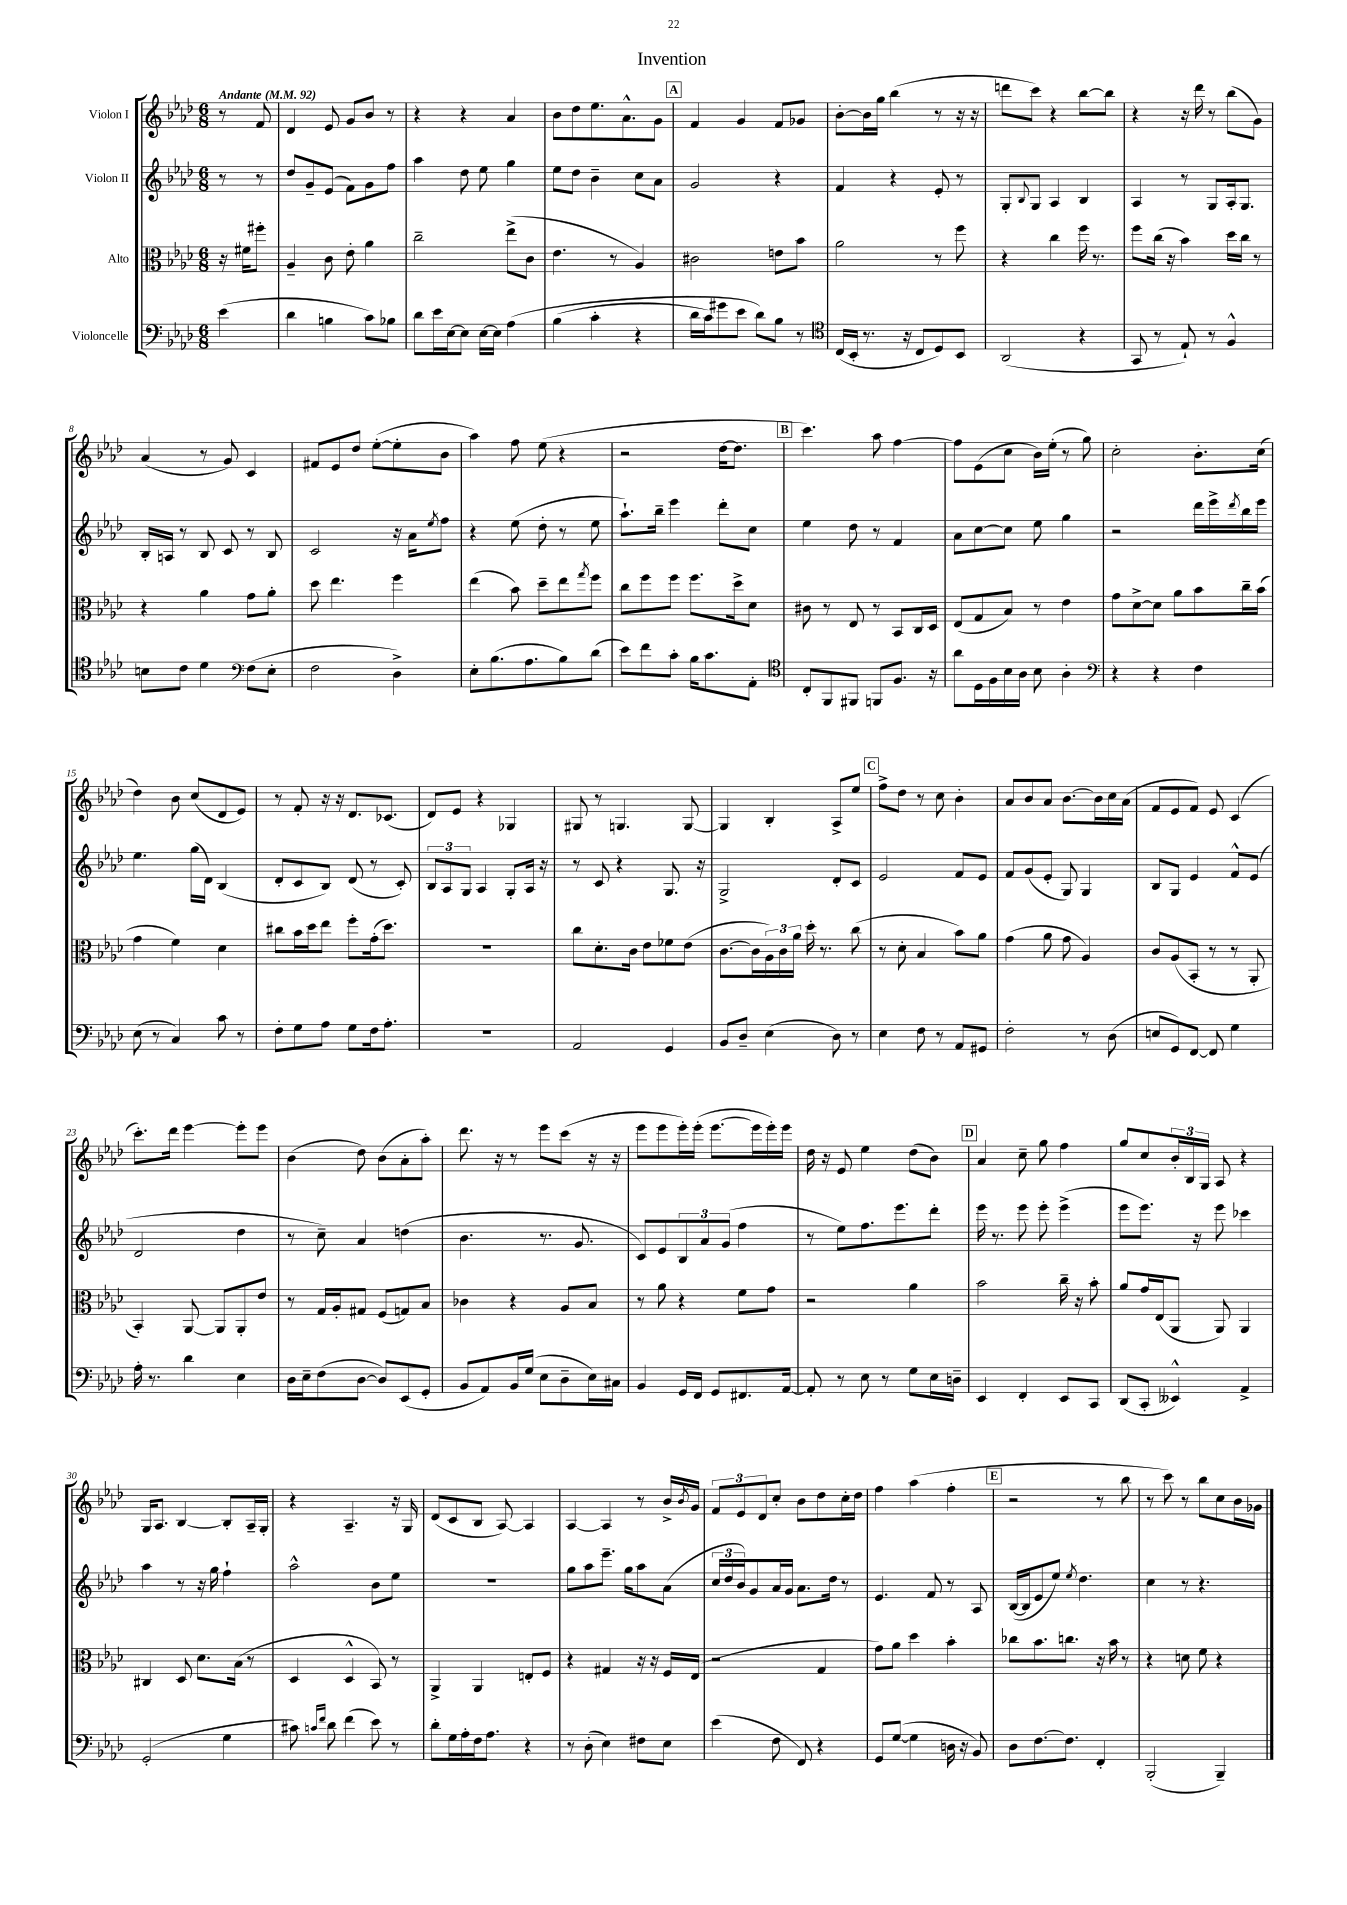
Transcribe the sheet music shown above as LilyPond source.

\header { title = "Invention" }
<<
\new StaffGroup <<
\new Staff = "s0" \with { instrumentName = "Violon I" } {
    \clef treble \key aes \major \numericTimeSignature \time 6/8 \partial 4 \tempo "Andante" 4 = 92
    r8 f'8 |
    des'4 ees'8 g'8 bes'8 r8 |
    r4 r4 aes'4 |
    bes'8 des''8 ees''8. aes'8.-^ g'8 |
    \mark \markup { \box "A" } f'4 g'4 f'8 ges'8 |
    bes'8~-. bes'16 g''16 bes''4( r8 r16 r16 |
    d'''8 c'''8) r4 bes''8~ bes''8 |
    r4 r16 des'''16 r8 bes''8( g'8) |
    aes'4( r8 g'8) c'4 |
    fis'8 ees'8 des''8 ees''8~-.( ees''8-. bes'8 |
    aes''4) f''8 ees''8( r4 |
    r2 des''16~ des''8. |
    \mark \markup { \box "B" } c'''4.) aes''8 f''4~ |
    f''8 ees'8( c''8 bes'16) ees''16-.( r8 g''8) |
    c''2-. bes'8.-. c''16( |
    des''4) bes'8 c''8( des'8 ees'8) |
    r8 f'8-. r16 r16 des'8. ces'8.( |
    des'8) ees'8 r4 ges4 |
    gis8 r8 g4. g8~ |
    g4 bes4-. aes8-> ees''8 |
    \mark \markup { \box "C" } f''8-> des''8 r8 c''8 bes'4-. |
    aes'8 bes'8 aes'8 bes'8.~ bes'16 c''16 aes'16( |
    f'8 ees'8 f'8) ees'8 c'4( |
    c'''8.-.) des'''16 ees'''4~ ees'''8-. ees'''8 |
    bes'4( des''8) bes'8( aes'8-. aes''8-.) |
    des'''8. r16 r8 ees'''8 c'''8( r16 r16 |
    ees'''8 ees'''8 ees'''16-.) ees'''16-.( ees'''8.~ ees'''16 ees'''16-.) ees'''16 |
    des''16 r16 ees'8 ees''4 des''8( bes'8) |
    \mark \markup { \box "D" } aes'4 c''8-- g''8 f''4 |
    g''8 c''8 \tuplet 3/2 { bes'16-. bes16 g16 } aes8 r4 |
    g16 aes8. bes4~ bes8-. aes16-- g16-. |
    r4 aes4.-- r16 g16 |
    des'8( c'8 bes8 aes8~) aes4 |
    aes4~ aes4 r8 bes'16-> \acciaccatura { bes'8 } g'16 |
    \tuplet 3/2 { f'8 ees'8 des'8 } c''8-. bes'8 des''8 c''16-. des''16 |
    f''4 aes''4( f''4-. |
    \mark \markup { \box "E" } r2 r8 bes''8 |
    r8 c'''8) r8 bes''8 c''8 bes'16 ges'16 \bar "|." |
}
\new Staff = "s1" \with { instrumentName = "Violon II" } {
    \clef treble \key aes \major \numericTimeSignature \time 6/8 \partial 4
    r8 r8 |
    des''8 g'8-- ees'8( f'8) g'8 f''8 |
    aes''4 des''8 ees''8 g''4 |
    ees''8 des''8 bes'4-- c''8 aes'8 |
    \mark \markup { \box "A" } g'2 r4 |
    f'4 r4 ees'8-. r8 |
    g8-. \appoggiatura { bes8 } g8 aes4 bes4 |
    aes4 r8 g8 aes16-. g8. |
    bes16-. a16 r8 bes8 c'8 r8 bes8 |
    c'2 r16 aes'16 \acciaccatura { ees''8 } f''8 |
    r4 ees''8( des''8-. r8 ees''8 |
    aes''8.-!) bes''16-- ees'''4 des'''8-. c''8 |
    \mark \markup { \box "B" } ees''4 des''8 r8 f'4 |
    aes'8 c''8~ c''8 ees''8 g''4 |
    r2 des'''16 ees'''16-> \acciaccatura { des'''8 } bes''16 ees'''16 |
    ees''4. g''16( des'16) bes4( |
    des'8-. c'8 bes8) des'8( r8 c'8-.) |
    \tuplet 3/2 { bes8 aes8 g8 } aes4 g8-. aes16 r16 |
    r8 c'8 r4 g8. r16 |
    g2-> des'8-. c'8 |
    \mark \markup { \box "C" } ees'2 f'8 ees'8 |
    f'8 g'8( ees'8-. g8) g4 |
    bes8 g8 ees'4 f'8-^ ees'8( |
    des'2 des''4 |
    r8 c''8--) aes'4 d''4( |
    bes'4. r8. g'8. |
    c'8) ees'8 \tuplet 3/2 { bes8 aes'8 g'8( } f''4 |
    r8 ees''8) f''8. ees'''8. des'''8-. |
    \mark \markup { \box "D" } ees'''16 r8. ees'''8 ees'''8-. ees'''4->( |
    ees'''8 ees'''8.) r16 ees'''8 ces'''4 |
    aes''4 r8 r16 g''16 f''4-! |
    aes''2-^ bes'8 ees''8 |
    R2. |
    g''8 aes''8 ees'''8.-- g''16 aes''8 aes'8( |
    \tuplet 3/2 { c''16 des''16 bes'16) } g'8 aes'16 g'16 aes'8. des''16 r8 |
    ees'4. f'8 r8 aes8 |
    \mark \markup { \box "E" } bes16~( bes16 ees'8 ees''8) \acciaccatura { ees''8 } des''4. |
    c''4 r8 r4. \bar "|." |
}
\new Staff = "s2" \with { instrumentName = "Alto" } {
    \clef alto \key aes \major \numericTimeSignature \time 6/8 \partial 4
    r16 fis'16 fis''8-. |
    aes4-- c'8 ees'8-. aes'4 |
    c''2-- ees''8->( c'8 |
    ees'4. r8 aes4) |
    \mark \markup { \box "A" } cis'2 e'8 bes'8 |
    aes'2 r8 f''8 |
    r4 c''4 f''16 r8. |
    f''8 c''16( r16 bes'4) des''16 c''16 r8 |
    r4 aes'4 g'8 aes'8-. |
    des''8 ees''4. f''4 |
    ees''4( bes'8) des''8-- ees''8 \acciaccatura { g''8 } f''8 |
    c''8 f''8 f''8 f''8. des''16-> des'8 |
    \mark \markup { \box "B" } cis'8 r8 ees8 r8 bes,8 c16 des16 |
    ees8( g8 bes8) r8 ees'4 |
    g'8 des'8~-> des'8 aes'8 bes'8 c''16-- bes'16( |
    g'4 f'4) des'4 |
    cis''8 bes'16 des''16 ees''8 f''8-. g'16-.( des''8.) |
    R2. |
    c''8 des'8.-. c'16 ees'8 fes'8 ees'8( |
    c'8.~ c'16 \tuplet 3/2 { aes16) c'16 aes'16 } des''16-. r8. c''8( |
    \mark \markup { \box "C" } r8 des'8-. bes4 bes'8) aes'8 |
    g'4( aes'8 g'8 aes4) |
    c'8 aes8( bes,8-. r8 r8 aes,8-. |
    bes,4-.) aes,8~ aes,8 aes,8-. ees'8 |
    r8 g16 aes16-. gis8 f8( g8) bes8 |
    ces'4 r4 aes8 bes8 |
    r8 aes'8 r4 f'8 g'8 |
    r2 aes'4 |
    \mark \markup { \box "D" } bes'2 c''16-- r16 bes'8-. |
    aes'8 g'16 ees16( aes,8 aes,8) aes,4 |
    cis4 des8 des'8. bes16( r8 |
    des4 des4-^ bes,8) r8 |
    aes,4-> aes,4 e8-. f8 |
    r4 gis4 r16 r16 f16 ees16( |
    r2 g4 |
    g'8) aes'8 des''4 bes'4-. |
    \mark \markup { \box "E" } ces''8 bes'8. c''8. r16 bes'16 r8 |
    r4 d'8 f'8 r4 \bar "|." |
}
\new Staff = "s3" \with { instrumentName = "Violoncelle" } {
    \clef bass \key aes \major \numericTimeSignature \time 6/8 \partial 4
    ees'4( |
    des'4 b4 c'8) bes8 |
    des'8 ees'16 ees16~ ees8 ees16~ ees16 aes4\( |
    bes4( c'4-. r4 |
    \mark \markup { \box "A" } des'16 c'16) gis'8 ees'8 des'8\) bes8 r8 |
    \clef tenor c16( bes,16-. r8. r16 c8 des8) bes,8 |
    aes,2( r4 |
    g,8 r8 ees8-!) r8 f4-^ |
    b8 c'8 des'4 \clef bass f8( ees8-. |
    f2 des4->) |
    ees8-. bes8.( aes8. bes8) des'8( |
    ees'8) f'8 c'8-. bes16 c'8. aes,8-. |
    \mark \markup { \box "B" } \clef tenor c8-. f,8 fis,8 f,8 f8. r16 |
    aes'8 des16 f16 bes16 aes16 bes8 aes4-. |
    \clef bass r4 r4 f4 |
    ees8( r8 c4) c'8 r8 |
    f8-. g8 aes8 g8 f16 aes8.-. |
    R2. |
    aes,2 g,4 |
    bes,8 des8-- ees4( des8) r8 |
    \mark \markup { \box "C" } ees4 f8 r8 aes,8 gis,8 |
    f2-. r8 des8( |
    e8 g,8) f,8~ f,8 g4 |
    aes16-. r8. des'4 ees4 |
    des16 ees16-- f8( des8~ des8) ees,8( g,8-. |
    bes,8 aes,8) bes,16 g16( ees8 des8-- ees16) cis16 |
    bes,4 g,16 f,16 g,8 fis,8. aes,16~ |
    aes,8-. r8 ees8 r8 g8 ees16 d16-- |
    \mark \markup { \box "D" } ees,4 f,4-. ees,8 c,8 |
    des,8( c,8-. eeses,4-^) aes,4-> |
    g,2-.( g4 |
    cis'8) \grace { c'16 f'16 } des'8 f'4( ees'8) r8 |
    des'8-. g16 aes16-. f16 aes8. r4 |
    r8 des8-.( ees4) fis8 ees8 |
    ees'4( f8 f,8) r4 |
    g,8 g8~( g4 d16 r16 bes,8) |
    \mark \markup { \box "E" } des8 f8.~ f8. f,4-. |
    bes,,2-.( bes,,4--) \bar "|." |
}
>>
>>
